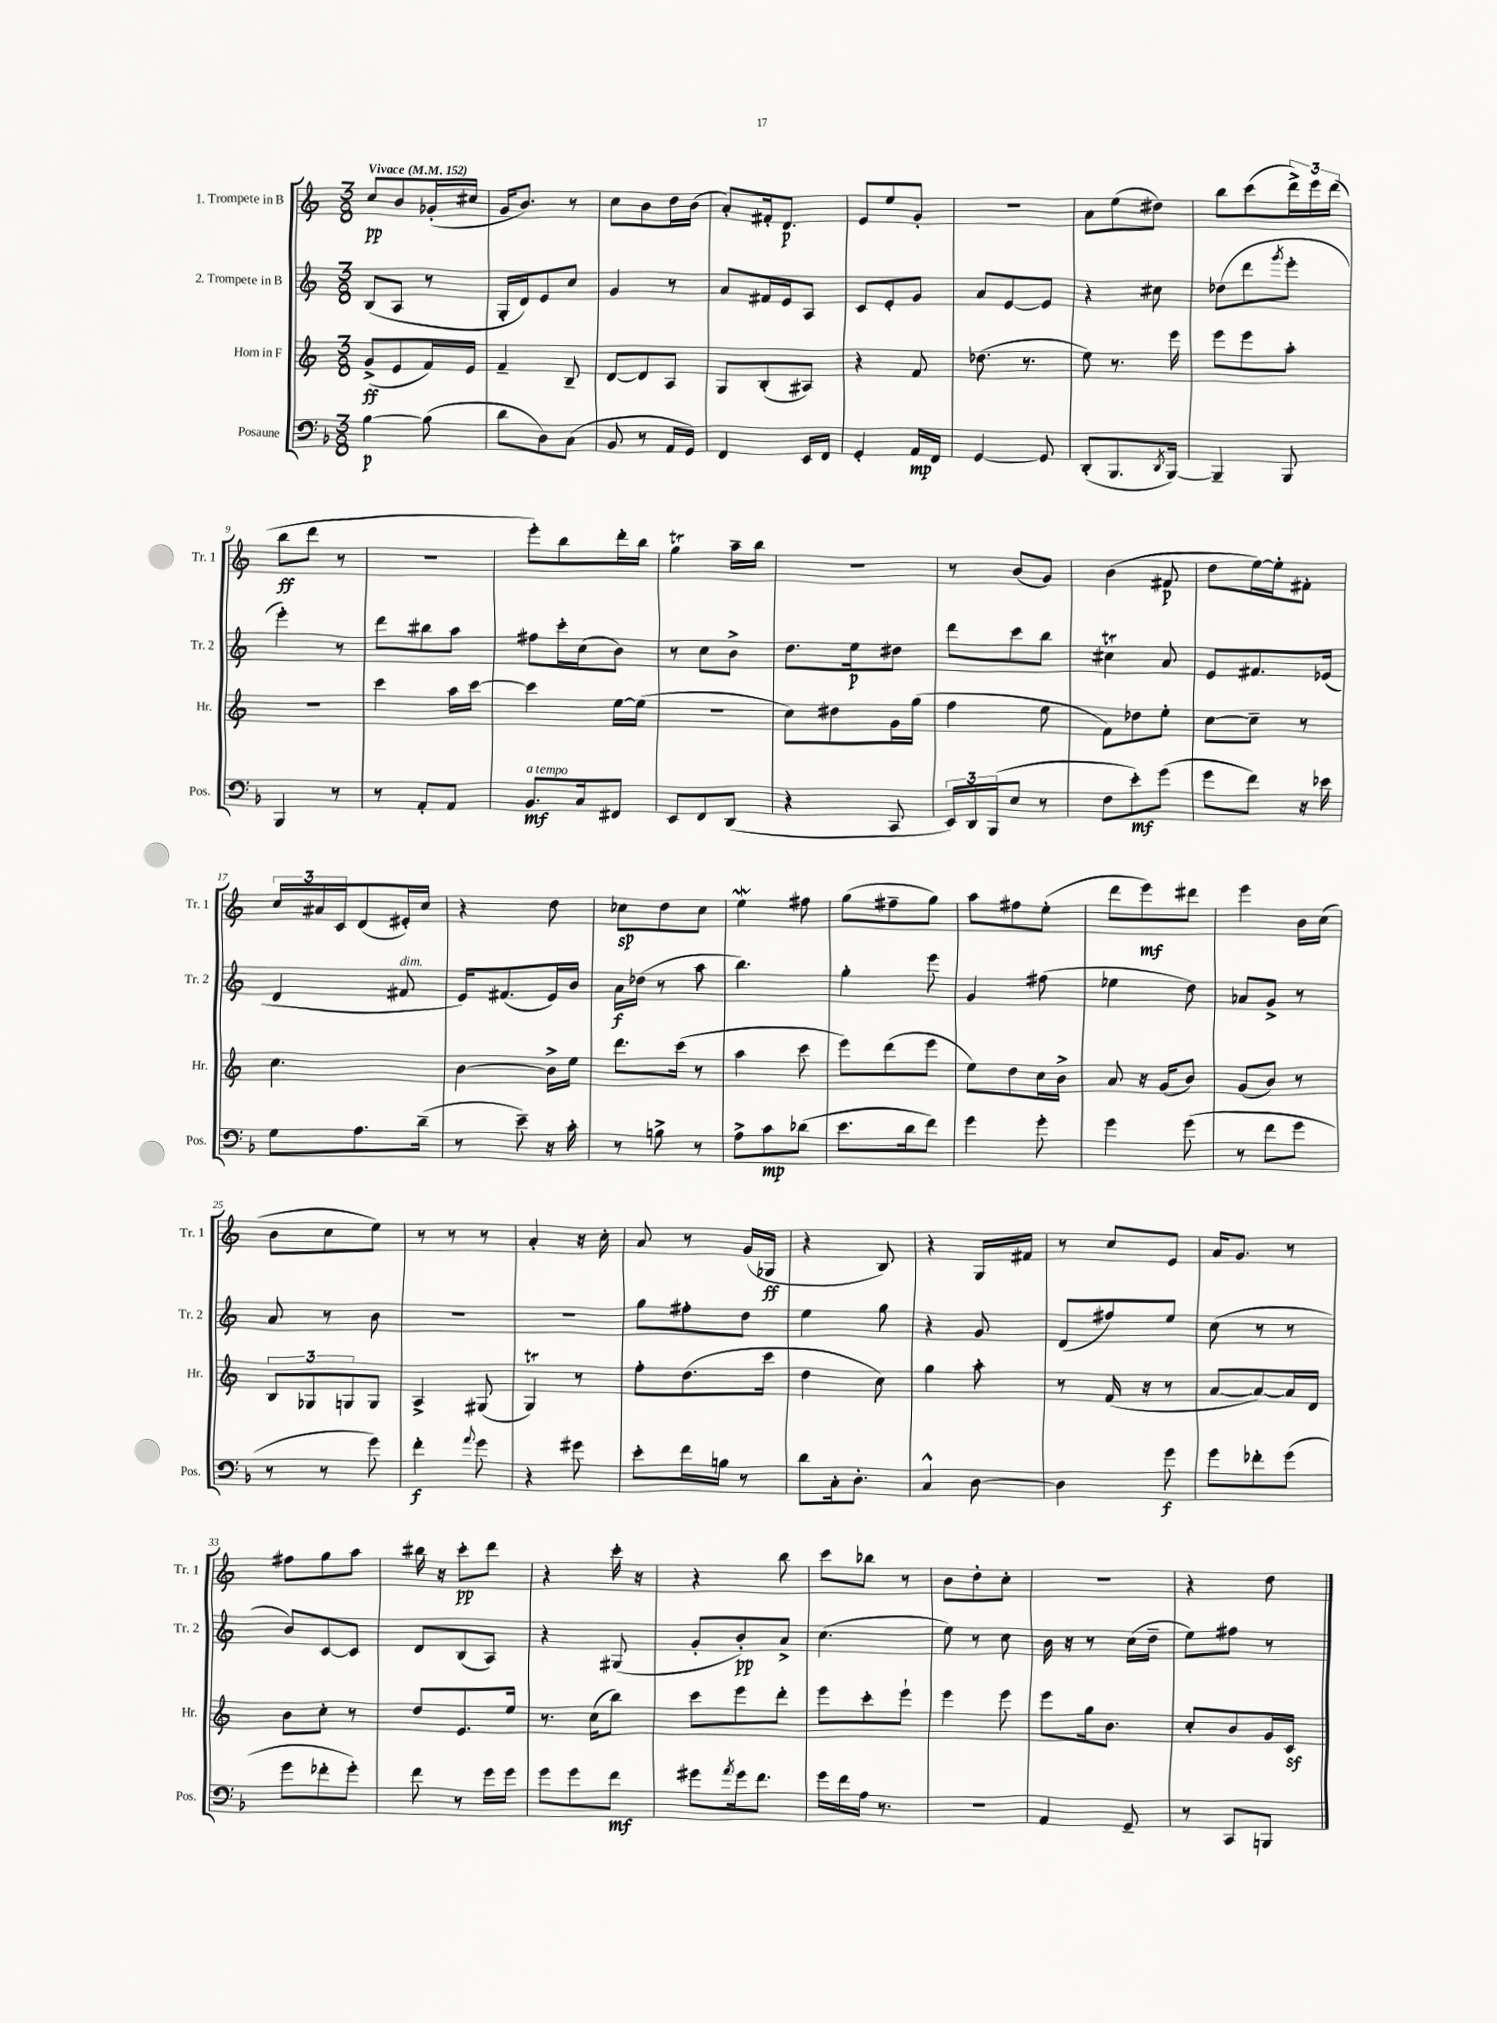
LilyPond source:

<<
\new StaffGroup <<
\new Staff = "s0" \with { instrumentName = "1. Trompete in B" shortInstrumentName = "Tr. 1" } {
    \clef treble \key c \major \numericTimeSignature \time 3/8 \tempo "Vivace" 4 = 152
    c''8\pp b'8 ges'16-.( cis''16 |
    g'16 b'8.) r8 |
    c''8 b'8 d''16 b'16( |
    a'8-.) fis'16-. d'8.\p |
    e'8 e''8 g'8-. |
    R4. |
    a'8 e''8( dis''8) |
    b''8 c'''8( \tuplet 3/2 { d'''16->) e'''16 d'''16( } |
    b''8\ff d'''8 r8 |
    R4. |
    e'''8-.) b''8 d'''16-. b''16 |
    g''4\trill a''16-- b''16 |
    R4. |
    r8 b'8( g'8) |
    b'4( fis'8\p |
    d''8 e''16~) e''16-. fis'8-. |
    \tuplet 3/2 { c''16 ais'16 c'16 } d'8( eis'16-.) c''16 |
    r4 d''8 |
    ces''8\sp d''8 ces''8 |
    e''4\mordent fis''8 |
    g''8( fis''8-- g''8) |
    a''8 fis''8 e''8-.( |
    d'''8 e'''8\mf) dis'''8 |
    e'''4 b'16 c''16( |
    b'8 c''8 e''8) |
    r8 r8 r8 |
    a'4-. r16 c''16-. |
    a'8 r8 g'16( ges16\ff |
    r4 b8) |
    r4 g16 fis'16 |
    r8 c''8 e'8 |
    a'16 g'8. r8 |
    fis''8 g''8 a''8 |
    bis''16 r16 c'''8-.\pp d'''8 |
    r4 c'''16-. r16 |
    r4 b''8 |
    c'''8 bes''8 r8 |
    b'8 d''8-. c''8-. |
    R4. |
    r4 d''8 \bar "|." |
}
\new Staff = "s1" \with { instrumentName = "2. Trompete in B" shortInstrumentName = "Tr. 2" } {
    \clef treble \key c \major \numericTimeSignature \time 3/8
    b8( a8 r8 |
    g16-. d'16) e'8 c''8 |
    g'4 r8 |
    a'8 fis'16 e'16 a8 |
    c'8 e'8-. g'8 |
    a'8 e'8~ e'8 |
    r4 cis''8 |
    des''8( d'''8 \acciaccatura { g'''8 } e'''8-. |
    e'''4-.) r8 |
    d'''8 bis''8 a''8 |
    fis''8 c'''16-. c''16( b'8) |
    r8 c''8 b'8-> |
    d''8. e''16\p dis''8 |
    d'''8 c'''8 b''8 |
    cis''4\trill a'8 |
    e'8 fis'8. ees'16( |
    d'4 fis'8^\markup { \italic "dim." } |
    e'16) fis'8.( e'16) b'16 |
    a'16\f des''16( r8 a''8 |
    b''4.) |
    g''4-. e'''8 |
    g'4 fis''8( |
    ees''4 d''8) |
    aes'8 g'8-> r8 |
    a'8 r8 b'8 |
    R4. |
    R4. |
    g''8 fis''8-. d''8 |
    e''4 g''8 |
    r4 g'8 |
    d'8( fis''8) e''8 |
    c''8( r8 r8 |
    b'8) c'8~ c'8 |
    d'8 b8( a8) |
    r4 gis8( |
    g'8-. b'8-.\pp) a'8-> |
    c''4.( |
    e''8) r8 c''8 |
    b'16 r16 r8 c''16( d''16-- |
    e''8) fis''8 r8 \bar "|." |
}
\new Staff = "s2" \with { instrumentName = "Horn in F" shortInstrumentName = "Hr." } {
    \clef treble \key c \major \numericTimeSignature \time 3/8
    g'8->\ff( e'8 f'16) e'16 |
    f'4-- b8-- |
    d'8~ d'8 a8 |
    g8 b8-.( ais8) |
    r4 f'8 |
    des''8.( r8. |
    e''8) r8. e'''16 |
    e'''8 e'''8 a''8-. |
    R4. |
    c'''4 a''16 c'''16~ |
    c'''4 e''16~ e''16( |
    R4. |
    c''8) dis''8 g'16 g''16( |
    f''4 e''8 |
    f'8) des''8 e''8-. |
    c''8~ c''8-- r8 |
    c''4. |
    b'4~ b'16-> e''16 |
    d'''8. c'''16( r8 |
    a''4 c'''8 |
    e'''8) d'''8( e'''8 |
    e''8) d''8 c''16 b'16-> |
    a'8 r16 g'16( b'8) |
    g'8( b'8) r8 |
    \tuplet 3/2 { b8 ges8 g8 } g8 |
    a4-> gis8( |
    g4\trill) r8 |
    f''8-. d''8.( c'''16 |
    d''4 c''8) |
    g''4 a''8-. |
    r8 f'16( r16 r8 |
    a'8~ a'8~) a'16 d'16 |
    b'8 c''8-. r8 |
    d''8 e'8. e''16 |
    r8. c''16( b''8) |
    c'''8 e'''8 d'''8-. |
    e'''8 c'''8-. e'''8-! |
    e'''4 e'''8 |
    e'''8 g''16 b'8. |
    c''8-. b'8 g'16 c'16\sf \bar "|." |
}
\new Staff = "s3" \with { instrumentName = "Posaune" shortInstrumentName = "Pos." } {
    \clef bass \key f \major \numericTimeSignature \time 3/8
    bes4~\p bes8( |
    d'8 d8) c8( |
    bes,8 r8 a,16 g,16) |
    f,4 e,16 f,16 |
    g,4-. a,16\mp f,16 |
    g,4~ g,8 |
    d,8-.( bes,,8. \acciaccatura { d,8 } bes,,16~) |
    bes,,4-- bes,,8 |
    bes,,4 r8 |
    r8 a,8-. a,8 |
    bes,8.\mf^\markup { \italic "a tempo" } c16 fis,8 |
    e,8 f,8 d,8( |
    r4 c,8 |
    \tuplet 3/2 { e,16) d,16 bes,,16( } e8 r8 |
    f8 e'8-.\mf) g'8( |
    g'8 f'8) r16 ees'16 |
    g8 a8. d'16--( |
    r8 e'8--) r16 c'16-. |
    r8 b8-> r8 |
    a8-> c'8\mp des'8( |
    e'8. d'16 f'8) |
    g'4 g'8-. |
    g'4 g'8( |
    r8 f'8 g'8 |
    r8 r8 g'8) |
    f'4-.\f \appoggiatura { a'8 } g'8 |
    r4 gis'8 |
    e'8-. f'16 b16 r8 |
    d'8 c16-. d8.-. |
    c4-^ d8~ |
    d4 g'8\f |
    g'8 fes'8-. g'8( |
    g'8 fes'8-. g'8-.) |
    f'8 r8 g'16 g'16 |
    g'8 g'8 f'8\mf |
    gis'8 \acciaccatura { a'8 } gis'16 f'8. |
    g'16 f'16 a16 r8. |
    r4. |
    a,4 g,8-- |
    r8 c,8 b,,8 \bar "|." |
}
>>
>>
